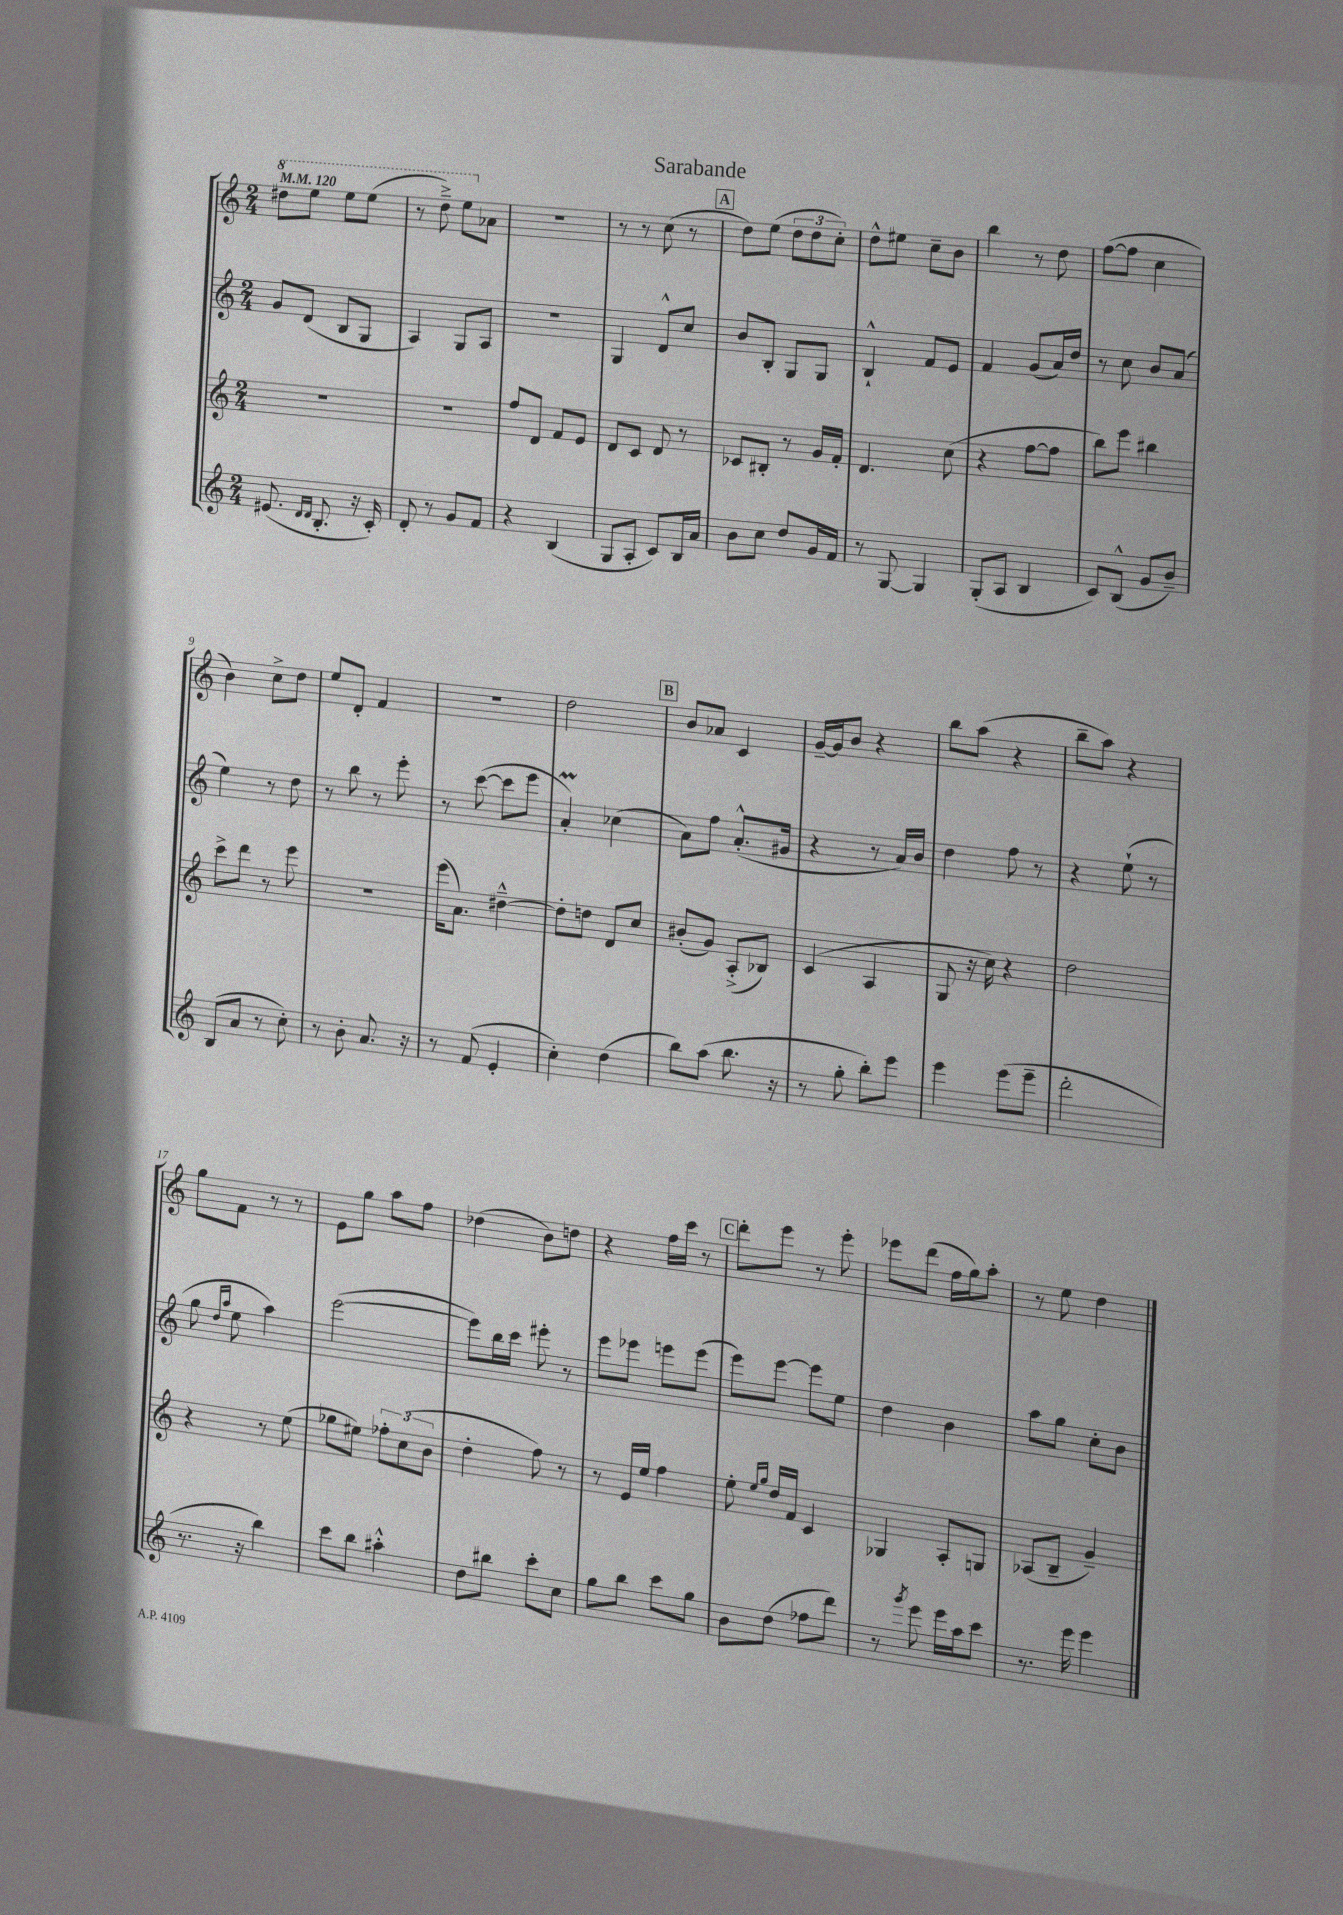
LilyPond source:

\header { title = "Sarabande" }
<<
\new StaffGroup <<
\new Staff = "s0" {
    \clef treble \key c \major \numericTimeSignature \time 2/4 \tempo 4 = 120
    \ottava #1 dis'''8 e'''8 e'''8 e'''8( |
    r8 d'''8--->) e'''8 \ottava #0 aes'8 |
    R2 |
    r8 r8 c''8( r8 |
    \mark \markup { \box "A" } d''8) e''8( \tuplet 3/2 { d''8 d''8 c''8-.) } |
    d''8-^ eis''8 c''8-- b'8 |
    b''4 r8 d''8 |
    f''8~( f''8 c''4 |
    b'4) c''8-> d''8 |
    e''8 d'8-. f'4 |
    R2 |
    d''2 |
    \mark \markup { \box "B" } b'8 aes'8 c'4 |
    g'16~-- g'16 b'8 r4 |
    b''8 a''8( r4 |
    b''8-- a''8) r4 |
    g''8 f'8 r8 r8 |
    e'8 g''8 a''8 f''8 |
    des''4( b'8) d''8 |
    r4 f''16 c'''16 r8 |
    \mark \markup { \box "C" } d'''8-. e'''8 r8 e'''8-. |
    ees'''8 d'''8( f''16 g''16) a''8-. |
    r8 e''8 d''4 \bar "|." |
}
\new Staff = "s1" {
    \clef treble \key c \major \numericTimeSignature \time 2/4
    g'8 d'8( b8 g8 |
    a4) g8 a8 |
    r2 |
    g4 d'8-^ c''8 |
    \mark \markup { \box "A" } b'8 b8-. g8 g8 |
    b4-!-^ f'8 e'8 |
    f'4 g'8( a'16) d''16 |
    r8 c''8 b'8 a'8( |
    e''4) r8 d''8 |
    r8 b''8 r8 e'''8-. |
    r8 c'''8~( c'''8 e'''8 |
    a'4-.\prall) ces''4( |
    \mark \markup { \box "B" } a'8) f''8 a'8.-.-^( gis'16 |
    r4 r8 a'16) b'16 |
    d''4 f''8 r8 |
    r4 e''8-!( r8 |
    g''8 \grace { d''16 a''16 } e''8 a''4) |
    e'''2~( |
    e'''8) b''16 c'''16 eis'''8-. r8 |
    e'''8 ees'''8 e'''8 e'''8( |
    \mark \markup { \box "C" } e'''8) e'''8~ e'''8 e''8 |
    d''4 b'4 |
    a''8 g''8 c''8-. b'8 \bar "|." |
}
\new Staff = "s2" {
    \clef treble \key c \major \numericTimeSignature \time 2/4
    r2 |
    R2 |
    f''8 d'8 f'8 e'8 |
    d'8 c'8 d'8 r8 |
    \mark \markup { \box "A" } ces'8 bis8-. r8 g'16 f'16-. |
    d'4. c''8( |
    r4 f''8~ f''8 |
    b''8) e'''8 bis''4 |
    c'''8-> d'''8 r8 e'''8 |
    r2 |
    e'''16( a'8.) dis''4~---^ |
    dis''8-. d''8 d'8 c''8 |
    \mark \markup { \box "B" } bis'8-.( g'8) a8-.->( bes8) |
    c'4( a4 |
    g8 r16 c''16) r4 |
    d''2 |
    r4 r8 e''8( |
    ges''8 eis''8) \tuplet 3/2 { fes''8-. c''8( b'8 } |
    d''4-. f''8) r8 |
    r8 e'16 e''16 f''4 |
    \mark \markup { \box "C" } e''8-. \grace { e''16 g''16 } d''16 f'16 c'4 |
    ges4 a8-. g8 |
    aes8( b8-- g'4--) \bar "|." |
}
\new Staff = "s3" {
    \clef treble \key c \major \numericTimeSignature \time 2/4
    eis'8.( \grace { d'16 d'16 } b8.-. r16 c'16-.) |
    d'8-. r8 g'8 f'8 |
    r4 b4( |
    g8 a8-. c'8) b16 a'16 |
    \mark \markup { \box "A" } b'8 c''8 d''8 g'16 f'16 |
    r8 g8~ g4 |
    g8-.( a8 b4 |
    c'8) b8-^( g'8 b'8--) |
    b8( a'8 r8 c''8-.) |
    r8 b'8-. a'8. r16 |
    r8 f'8( e'4-. |
    c''4-.) d''4( |
    \mark \markup { \box "B" } b''8) a''8( b''8. r16 |
    r8 g''8-. b''8-.) e'''8 |
    e'''4 e'''8( e'''8-- |
    d'''2-. |
    r8. r16 b''4) |
    c'''8 b''8 ais''4-.-^ |
    d''8 bis''8 c'''8-. c''8 |
    g''8 b''8 c'''8 g''8 |
    \mark \markup { \box "C" } b'8 d''8( fes''8 d'''8) |
    r8 \acciaccatura { g'''8 } e'''8 e'''16 a''16 c'''8 |
    r8. e'''16 e'''4 \bar "|." |
}
>>
>>
